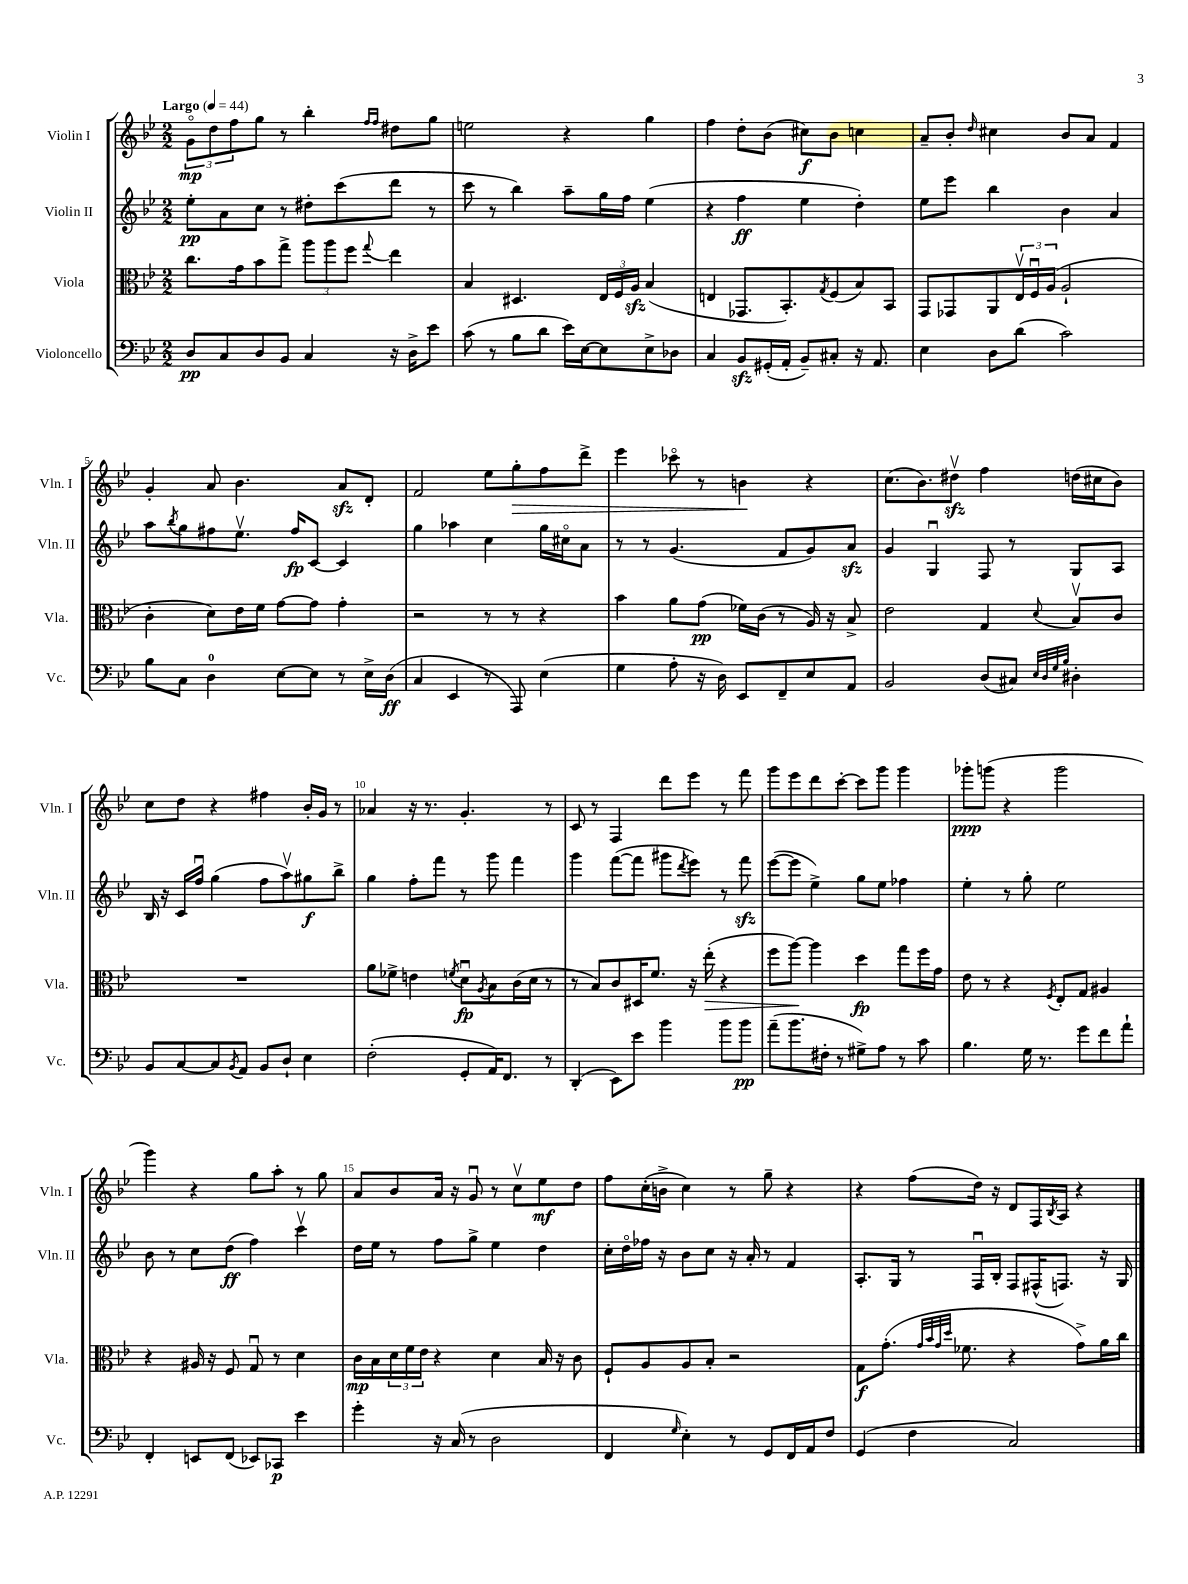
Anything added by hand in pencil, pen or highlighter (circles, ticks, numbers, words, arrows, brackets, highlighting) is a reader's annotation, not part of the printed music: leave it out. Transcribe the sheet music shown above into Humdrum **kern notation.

**kern	**dynam	**kern	**dynam	**kern	**dynam	**kern	**dynam
*part4	*part4	*part3	*part3	*part2	*part2	*part1	*part1
*staff4	*staff4	*staff3	*staff3	*staff2	*staff2	*staff1	*staff1
*I"Violoncello	*	*I"Viola	*	*I"Violin II	*	*I"Violin I	*
*I'Vc.	*	*I'Vla.	*	*I'Vln. II	*	*I'Vln. I	*
*clefF4	*	*clefC3	*	*clefG2	*	*clefG2	*
*k[b-e-]	*	*k[b-e-]	*	*k[b-e-]	*	*k[b-e-]	*
*M2/2	*	*M2/2	*	*M2/2	*	*M2/2	*
*MM44	*	*MM44	*	*MM44	*	*MM44	*
=1	=1	=1	=1	=1	=1	=1	=1
!	!	!	!	!	!	!LO:TX:a:B:t=Largo	!
8D/L	pp	8.cc\L	.	8ee-'\L	pp	12g\L	mp
.	.	.	.	.	.	12dd\	.
8C/	.	.	.	8a\	.	.	.
.	.	.	.	.	.	12ff\	.
.	.	16g\k	.	.	.	.	.
8D/	.	8b-\	.	8cc\J	.	8gg\J	.
8BB-/J	.	8gg^\J	.	8r	.	8r	.
4C/	.	12aa\L	.	8dd#X'\L	.	4bb-'\	.
.	.	12aa\	.	.	.	.	.
.	.	.	.	(8ccc\	.	.	.
.	.	12ff\J	.	.	.	.	.
.	.	.	.	.	.	16qqff/LL	.
.	.	8qqgg/	.	.	.	16qqff/JJ	.
16r	.	4ee-\	.	8ddd\J	.	8dd#X\L	.
16D^\KL	.	.	.	.	.	.	.
8e-\J	.	.	.	8r	.	8gg\J	.
=2	=2	=2	=2	=2	=2	=2	=2
(8c\	.	4B-/	.	8ccc\	.	2een\	.
8r	.	.	.	8r	.	.	.
8B-\L	.	4.D#X/	.	4bb-\)	.	.	.
8d\J	.	.	.	.	.	.	.
16e-\LL)	.	.	.	8aa~\L	.	4r	.
[16E-\J	.	.	.	.	.	.	.
8E-\]	.	24E-/LL	.	16gg\L	.	.	.
.	.	24F/	.	.	.	.	.
.	.	.	.	16ff\JJ	.	.	.
.	.	24Azz/JJ	.	.	.	.	.
8E-^\	.	(4B-/	.	(4ee-\	.	4gg\	.
8D-X\J	.	.	.	.	.	.	.
=3	=3	=3	=3	=3	=3	=3	=3
4C/	.	4En/	.	4r	.	4ff\	.
8BB-zz/L	.	8.GG-X/L	.	4ff\	ff	8dd'\L	.
(16GG#X'/L	.	.	.	.	.	(8b-\J	.
16AA'/JJ	.	8.BB-'/)	.	.	.	.	.
8BB-~/L)	.	.	.	4ee-\	.	8cc#X\L)	f
.	.	8qG/	.	.	.	.	.
8C#X'/J	.	(8F/	.	.	.	8b-\J	.
16r	.	8B-/)	.	4dd'\)	.	4ccn\	.
8.AA/	.	.	.	.	.	.	.
.	.	8BB-/J	.	.	.	.	.
=4	=4	=4	=4	=4	=4	=4	=4
4E-\	.	8GG/L	.	8ee-\L	.	8a~/L	.
.	.	8GG-X/	.	8eee-\J	.	8b-'/J	.
.	.	.	.	.	.	16qqdd/	.
8D\L	.	8AA/	.	4bb-\	.	4cc#X\	.
(8d\J	.	24E-v/L	.	.	.	.	.
.	.	24Fu/	.	.	.	.	.
.	.	(24A/JJ	.	.	.	.	.
2c\)	.	2A`/	.	4b-\	.	8b-/L	.
.	.	.	.	.	.	8a/J	.
.	.	.	.	4a/	.	4f/	.
!!LO:LB:g=z
=5	=5	=5	=5	=5	=5	=5	=5
8B-\L	.	4c'\	.	8aa\L	.	4g'/	.
.	.	.	.	8qbb-/	.	.	.
8C\J	.	.	.	8gg\	.	.	.
4D\	.	8d\L)	.	8ff#X\	.	8a/	.
.	.	16e-\L	.	8.ee-v\J	.	4.b-\	.
.	.	16f\JJ	.	.	.	.	.
[8E-\L	.	[8g\L	.	.	.	.	.
.	.	.	.	16ff#/KL	fp	.	.
8E-\J]	.	8g\J]	.	[8c/J	.	.	.
8r	.	4g'\	.	4c/]	.	8azz/L	.
16E-^\LL	.	.	.	.	.	8d'/J	.
(16D\JJ	ff	.	.	.	.	.	.
=6	=6	=6	=6	=6	=6	=6	=6
4C/	.	2r	.	4gg\	.	2f/	.
4EE-/	.	.	.	4aa-X\	.	.	.
8r	.	8r	.	4cc\	.	8ee-\L	.
!	!	!	!	!	!	!	!LO:HP:b
8AAA/)	.	8r	.	.	.	8gg'\	>
(4E-\	.	4r	.	16gg\LL	.	8ff\	.
.	.	.	.	16cc#X\J	.	.	.
.	.	.	.	8a\J	.	8ddd^\J	.
=7	=7	=7	=7	=7	=7	=7	=7
4G\	.	4b-\	.	8r	.	4eee-\	.
.	.	.	.	8r	.	.	.
8A'\	.	8a\L	.	(4.g/	.	8ccc-X\	.
16r	.	(8g\J	pp	.	.	8r	.
16D\)	.	.	.	.	.	.	.
8EE-/L	.	16f-X\LL)	.	.	.	4bn\	.
.	.	(16c\JJ	.	.	.	.	.
8FF~/	.	8r	.	8f/L	.	.	.
8E-/	.	16A/)	.	8g/)	.	4r	]
.	.	16r	.	.	.	.	.
8AA/J	.	8B-^/	.	8azz/J	.	.	.
=8	=8	=8	=8	=8	=8	=8	=8
2BB-/	.	2e-\	.	4g/	.	(8.cc\L	.
.	.	.	.	.	.	8.b-\)	.
.	.	.	.	4Gu/	.	.	.
.	.	.	.	.	.	8dd#Xzzv\J	.
(8D/L	.	4G/	.	8F/	.	4ff\	.
8C#X/J)	.	.	.	8r	.	.	.
32qqE-/LLL	.	.	.	.	.	.	.
32qqD/	.	.	.	.	.	.	.
32qqG/	.	.	.	.	.	.	.
32qqB-/JJJ	.	8qqd/	.	.	.	.	.
4D#X'\	.	8B-v/L	.	8G/L	.	(16ddn\LL	.
.	.	.	.	.	.	16cc#X\J	.
.	.	8c/J	.	8A/J	.	8b-\J)	.
!!LO:LB:g=z
=9	=9	=9	=9	=9	=9	=9	=9
8BB-/L	.	1r	.	16B-/	.	8cc\L	.
.	.	.	.	16r	.	.	.
[8C/	.	.	.	16c/LL	.	8dd\J	.
.	.	.	.	16ffu/JJ	.	.	.
8C/]	.	.	.	(4gg\	.	4r	.
8qBB-/	.	.	.	.	.	.	.
8AA/J	.	.	.	.	.	.	.
8BB-/L	.	.	.	8ff\L	.	4ff#X\	.
8D`/J	.	.	.	8aav\)	.	.	.
4E-\	.	.	.	8gg#X\	f	16b-'/LL	.
.	.	.	.	.	.	16g/JJ	.
.	.	.	.	8bb-^\J	.	8r	.
=10	=10	=10	=10	=10	=10	=10	=10
(2F'\	.	8a\L	.	4gg\	.	4a-X/	.
.	.	8f-X^\J	.	.	.	.	.
.	.	4en\	.	8ff'\L	.	16r	.
.	.	.	.	.	.	8.r	.
.	.	.	.	8fff\J	.	.	.
.	.	8qfn/	.	.	.	.	.
8GG'/L	.	8du\L	fp	8r	.	4.g'/	.
.	.	8qA/	.	.	.	.	.
16AA/K)	.	8B-\	.	8ggg\	.	.	.
8.FF/J	.	.	.	.	.	.	.
.	.	(16c\L	.	4fff\	.	.	.
.	.	16d\JJ	.	.	.	.	.
8r	.	8r	.	.	.	8r	.
=11	=11	=11	=11	=11	=11	=11	=11
(4DD'/	.	8r	.	4ggg\	.	8c/	.
.	.	8B-/L)	.	.	.	8r	.
8EE-\L)	.	8c/	.	([8fff\L	.	4F/	.
8e-\J	.	16D#X/K	.	8fff\J]	.	.	.
.	.	8.f/J	.	.	.	.	.
4b-\	.	.	.	8ggg#X\L	.	8ddd\L	.
.	.	.	.	8qddd/	.	.	.
.	.	16r	.	8eee-\J)	.	8eee-\J	.
!	!	!	!LO:HP:b	!	!	!	!
.	.	(16ee-'\	>	.	.	.	.
8b-\L	.	4r	.	8r	.	8r	.
8b-\J	pp	.	.	8fffzz\	.	8fff\	.
=12	=12	=12	=12	=12	=12	=12	=12
(8a~\L	.	8ff\L	.	([8eee-\L	.	8ggg\L	.
8.b-\	.	[8aa\J)	.	8eee-\J]	.	8eee-\	.
.	.	4aa\]	]	4ee-^\)	.	8ddd\	.
16F#X'\Jk	.	.	.	.	.	.	.
8r	.	.	.	.	.	[8ccc'\J	.
8G#X^\L)	.	4dd\	fp	8gg\L	.	8ccc\L]	.
8A\J	.	.	.	8ee-\J	.	8ggg\J	.
8r	.	8gg\L	.	4ff-X\	.	4ggg\	.
8c\	.	16ff\L	.	.	.	.	.
.	.	16g\JJ	.	.	.	.	.
=13	=13	=13	=13	=13	=13	=13	=13
4.B-\	.	8e-\	.	4ee-'\	.	8ggg-X'\L	ppp
.	.	8r	.	.	.	(8gggn\J	.
.	.	4r	.	8r	.	4r	.
16G\	.	.	.	8gg'\	.	.	.
8.r	.	.	.	.	.	.	.
.	.	8qF/	.	.	.	.	.
.	.	8E-'/L	.	2ee-\	.	2ggg\	.
8g\L	.	8G/J	.	.	.	.	.
8f\	.	4A#X/	.	.	.	.	.
8a`\J	.	.	.	.	.	.	.
!!LO:LB:g=z
=14	=14	=14	=14	=14	=14	=14	=14
4FF'/	.	4r	.	8b-\	.	4ggg\)	.
.	.	.	.	8r	.	.	.
8EEn/L	.	16A#X/	.	8cc\L	.	4r	.
.	.	16r	.	.	.	.	.
(8FF/J	.	8F/	.	(8dd\J	ff	.	.
8EE-X/L)	.	8Gu/	.	4ff\)	.	8gg\L	.
8CC-X/J	p	8r	.	.	.	8aa'\J	.
4e-\	.	4d\	.	4cccv\	.	8r	.
.	.	.	.	.	.	8gg\	.
=15	=15	=15	=15	=15	=15	=15	=15
4g'\	.	16c\LL	mp	16dd\LL	.	8a/L	.
.	.	16B-\	.	16ee-\JJ	.	.	.
.	.	24d\	.	8r	.	8b-/	.
.	.	24f\	.	.	.	.	.
.	.	24e-\JJ	.	.	.	.	.
16r	.	4r	.	8ff\L	.	16a/Jk	.
(16C/	.	.	.	.	.	16r	.
8r	.	.	.	8gg^\J	.	8gu/	.
2D\	.	4d\	.	4ee-\	.	8r	.
.	.	.	.	.	.	8ccv\L	.
.	.	16B-/	.	4dd\	.	8ee-\	mf
.	.	16r	.	.	.	.	.
.	.	8c\	.	.	.	8dd\J	.
=16	=16	=16	=16	=16	=16	=16	=16
4FF/	.	8F`/L	.	16cc'\LL	.	8ff\L	.
.	.	.	.	16dd\	.	.	.
.	.	8A/	.	16ff-X\JJ	.	(16cc'\L	.
.	.	.	.	16r	.	16bn^\JJ	.
16qqG/	.	.	.	.	.	.	.
4E-'\)	.	8A/	.	8b-\L	.	4cc\)	.
.	.	8B-'/J	.	8cc\J	.	.	.
8r	.	2r	.	16r	.	8r	.
.	.	.	.	16a'/	.	.	.
8GG/L	.	.	.	8r	.	8gg~\	.
16FF/L	.	.	.	4f/	.	4r	.
16AA/J	.	.	.	.	.	.	.
8F/J	.	.	.	.	.	.	.
=17	=17	=17	=17	=17	=17	=17	=17
(4GG/	.	8G\L	f	8.A'/L	.	4r	.
.	.	(8.g'\J	.	.	.	.	.
.	.	.	.	16G/Jk	.	.	.
4F\	.	.	.	8r	.	(8ff\L	.
.	.	32qqg/LLL	.	.	.	.	.
.	.	32qqb-/	.	.	.	.	.
.	.	32qqg/	.	.	.	.	.
.	.	32qqdd/JJJ	.	.	.	.	.
.	.	8.f-X\	.	.	.	.	.
.	.	.	.	16Fu/LL	.	16dd\Jk)	.
.	.	.	.	16B-'/JJ	.	16r	.
2C/)	.	4r	.	8F/L	.	8d/L	.
.	.	.	.	(16F#X^^/K	.	16F/L	.
.	.	.	.	.	.	8qB-/	.
.	.	.	.	8.Fn/J)	.	16A/JJ	.
.	.	8g^\L)	.	.	.	4r	.
.	.	16a\L	.	16r	.	.	.
.	.	16cc\JJ	.	16G/	.	.	.
==	==	==	==	==	==	==	==
*-	*-	*-	*-	*-	*-	*-	*-
